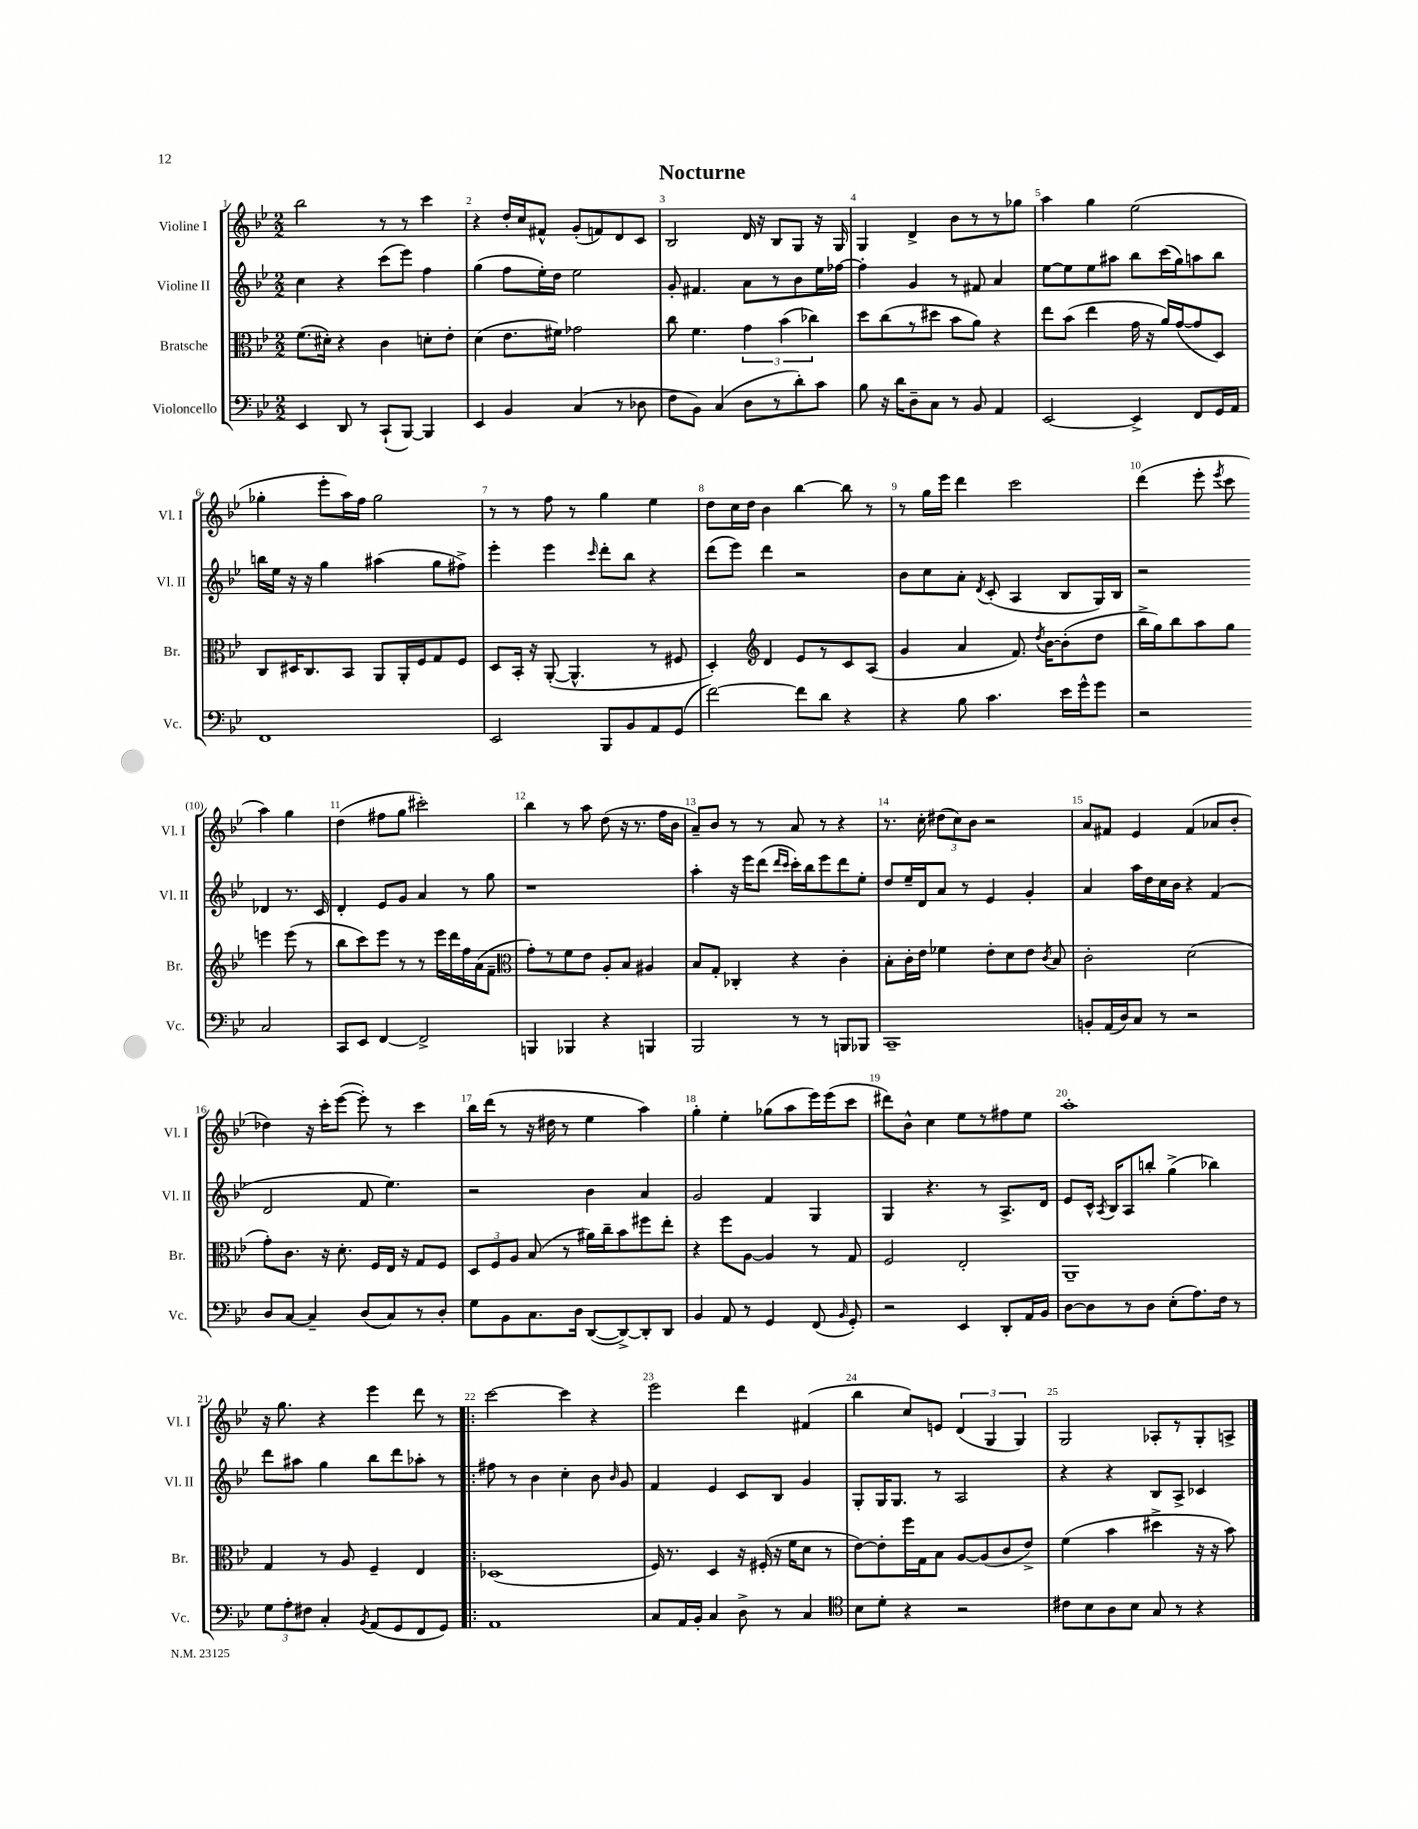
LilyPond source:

\header { title = "Nocturne" }
<<
\new StaffGroup <<
\new Staff = "s0" \with { instrumentName = "Violine I" shortInstrumentName = "Vl. I" } {
    \clef treble \key bes \major \numericTimeSignature \time 2/2
    \autoBeamOff bes''2 r8 r8 c'''4 |
    r4 d''16[-. c''16 fis'8]-^ g'8[-.( f'8) d'8 c'8] |
    bes2 d'16 r16 bes8[ g8] r16 g16 |
    g4 d'4-> bes'8[ r8 r8 ges''8] |
    a''4 g''4 ees''2( |
    ges''4-. ees'''8[-. a''16) f''16] ges''2 |
    r8 r8 f''8 r8 g''4 ees''4 |
    d''8[ c''16 d''16] bes'4 bes''4~ bes''8 r8 |
    r8 g''16[ ees'''16] d'''4 c'''2 |
    d'''4( ees'''8-. \acciaccatura { ees'''8 } c'''8 a''4) g''4 |
    d''4( fis''8[ g''8] cis'''2-.) |
    bes''4 r8 a''8 d''8( r16 r8. f''16[ bes'16] |
    a'8[--) bes'8] r8 r8 a'8 r8 r4 |
    r8. c''16-. \tuplet 3/2 { dis''8[( c''8) bes'8] } r2 |
    a'8[ fis'8] ees'4 fis'4( aes'8[ bes'8]-. |
    des''4) r16 c'''16[-. ees'''8]~( ees'''8-.) r8 c'''4 |
    bes''16[ d'''16]( r8 r16 dis''16 r8 ees''4 a''4) |
    g''4-. ees''4-. ges''8[( a''8 ees'''16) ees'''16( c'''8] |
    dis'''8[) bes'8]-^ c''4 ees''8[ r8 fis''8 ees''8] |
    a''1-. |
    r16 g''8. r4 ees'''4 d'''8 r8 |
    \bar ".|:" c'''2~ c'''4 r4 |
    ees'''2 d'''4 fis'4( |
    bes''4 c''8[) e'8] \tuplet 3/2 { d'4( g4 g4) } |
    g2 aes8[-. r8 g8-. a8]-> \bar "|." |
}
\new Staff = "s1" \with { instrumentName = "Violine II" shortInstrumentName = "Vl. II" } {
    \clef treble \key bes \major \numericTimeSignature \time 2/2
    \autoBeamOff c''4 r4 c'''8[( ees'''8]) f''4 |
    g''4( f''8[ ees''16-.) d''16] ees''2 |
    g'8-. fis'4. a'8[ r8 bes'8 ees''16 fes''16]~ |
    fes''4-. g'4 r8 fis'8 a'4 |
    ees''8[~ ees''8 ees''8 ais''8] bes''8[ c'''16( g''16) a''8 bes''8] |
    b''16[ ees''16] r16 r16 g''4 ais''4( g''8[ fis''8]->) |
    ees'''4-. ees'''4 \grace { c'''16 } d'''8[-. bes''8] r4 |
    d'''8[( ees'''8]) d'''4 r2 |
    bes'8[ c''8 a'8]-. \acciaccatura { d'8 } c'8-.( a4 bes8[ g16) bes16] |
    r2 des'4 r8. c'16 |
    d'4-. ees'8[ g'8] a'4 r8 g''8 |
    r1 |
    a''4-. r16 ees'''16[ d'''8]( \grace { d'''16[ c'''16] } c'''16[-.) bes''16 ees'''8 d'''8 ees''8]-. |
    d''8[ ees''16-- d'16 a'8] r8 ees'4 g'4-. |
    a'4 a''16[ d''16 c''16 bes'16] r4 f'4( |
    d'2 f'8 ees''4.) |
    r2 bes'4 a'4 |
    g'2 f'4 g4 |
    g4 r4. r8 a8.[-> d'16] |
    ees'8[ c'16]-^ \acciaccatura { a8 } bes16[ a8 b''8]-. g''4->( bes''4) |
    d'''8[ ais''8] g''4 bes''8[ d'''8 aes''8]-. r8 |
    \bar ".|:" fis''8 r8 bes'4 c''4-. bes'8 \grace { bes'16 } g'8 |
    f'4 ees'4 c'8[ bes8] g'4 |
    g8[-. g16 g8.] r8 a2 |
    r4 r4 bes8[ a8]-> ces'4 \bar "|." |
}
\new Staff = "s2" \with { instrumentName = "Bratsche" shortInstrumentName = "Br." } {
    \clef alto \key bes \major \numericTimeSignature \time 2/2
    \autoBeamOff f'8.[( dis'16]-.) r4 c'4 d'8[-. ees'8]-. |
    d'4( ees'8.[ fis'16]) ges'2 |
    c''8 f'4. \tuplet 3/2 { g'4 bes'4( ces''4) } |
    d''8[ c''8( r8 dis''8] bes'8[ a'8]) r4 |
    ees''8[ bes'8]( ees''4 g'16 r16 a'16[) g'16~( g'8 d8]) |
    c8[ dis16 c8. bes,8] a,8[ a,16-. f16 g8 f8] |
    d8[ bes,16]-. r16 a,8~-.( a,4.-^ r8 fis8 |
    d4-.) \clef treble d'4 ees'8[ r8 c'8 a8]( |
    g'4 a'4 f'8.) \acciaccatura { d''8 } bes'16[~ bes'8-.( d''8] |
    bes''16[-> g''16) bes''8 a''8 g''8] e'''4 e'''8( r8 |
    bes''8[ c'''8) ees'''8] r8 r8 ees'''16[ d'''16 f''16 a'16( f'8]-- |
    \clef alto g'8[-.) r8 f'8 ees'8] a8[-. bes8] ais4 |
    bes8[ g8]-. ces4-. r4 c'4-. |
    bes8[-. c'16-. ees'16] fes'4 ees'8[-. d'8 ees'8] \acciaccatura { c'8 } bes8 |
    c'2-. d'2( |
    g'8[-.) c'8.] r16 d'8.-. f16[ ees16] r16 g8[ f8] |
    \tuplet 3/2 { d8[ f8 a8] } bes8( r8 ais'16[) c''16-- bes'8 fis''8 ees''8]-. |
    r4 f''8[ a8]~ a4 r8 g8 |
    f2 ees2-. |
    a,1-- |
    g4 r8 a8 f4-- ees4 |
    \bar ".|:" des1( |
    f16) r8. d4 r16 fis16-.( r16 f'16[ d'8] r8 |
    ees'8[~) ees'8-. f''16 g16 bes8] a8[~ a8( c'8 ees'8]->) |
    f'4( bes'4 dis''4-> r16 r16 bes'8) \bar "|." |
}
\new Staff = "s3" \with { instrumentName = "Violoncello" shortInstrumentName = "Vc." } {
    \clef bass \key bes \major \numericTimeSignature \time 2/2
    \autoBeamOff ees,4 d,8 r8 c,8[-!( bes,,8]~) bes,,4 |
    ees,4 bes,4 c4( r8 des8 |
    f8[ bes,8]) c4( d8[ r8 d'8-.) c'8] |
    bes8 r16 d'16[ d8-- c8] r8 bes,8 a,4 |
    ees,2~ ees,4-> f,8[ g,16 a,16] |
    f,1 |
    ees,2 bes,,8[ bes,8 a,8 g,8]( |
    f'2~) f'8[ d'8] r4 |
    r4 bes8 c'4. ees'16[ g'16-^ g'8] |
    r2 c2 |
    c,8[ ees,8] f,4~ f,2-> |
    b,,4 bes,,4 r4 b,,4 |
    bes,,2 r8 r8 b,,8[ bes,,8] |
    c,1-- |
    b,8[-. a,16( d16) c8] r8 r2 |
    d8[ c8]~ c4-- d8[( c8) r8 d8]-. |
    g8[ bes,8 c8. d16] d,8[~( d,8~->) d,8-. d,8] |
    bes,4 a,8 r8 g,4 f,8( \grace { bes,16 } g,8-.) |
    r2 ees,4 d,8[-. a,16 bes,16] |
    d8[~ d8 r8 d8] ees8[-.( a8.) f16] r8 |
    \tuplet 3/2 { g8[ a8-. fis8] } c4-. \acciaccatura { bes,8 } a,8[( g,8 f,8 g,8]) |
    \bar ".|:" a,1 |
    c8[ a,16 bes,16]-. c4 d8-> r8 c4 |
    \clef tenor bes8[ d'8]-. r4 r2 |
    cis'8[ bes8 a8 bes8] g8 r8 r4 \bar "|." |
}
>>
>>
\layout { \context { \Score \override BarNumber.break-visibility = ##(#f #t #t) barNumberVisibility = #all-bar-numbers-visible } }
